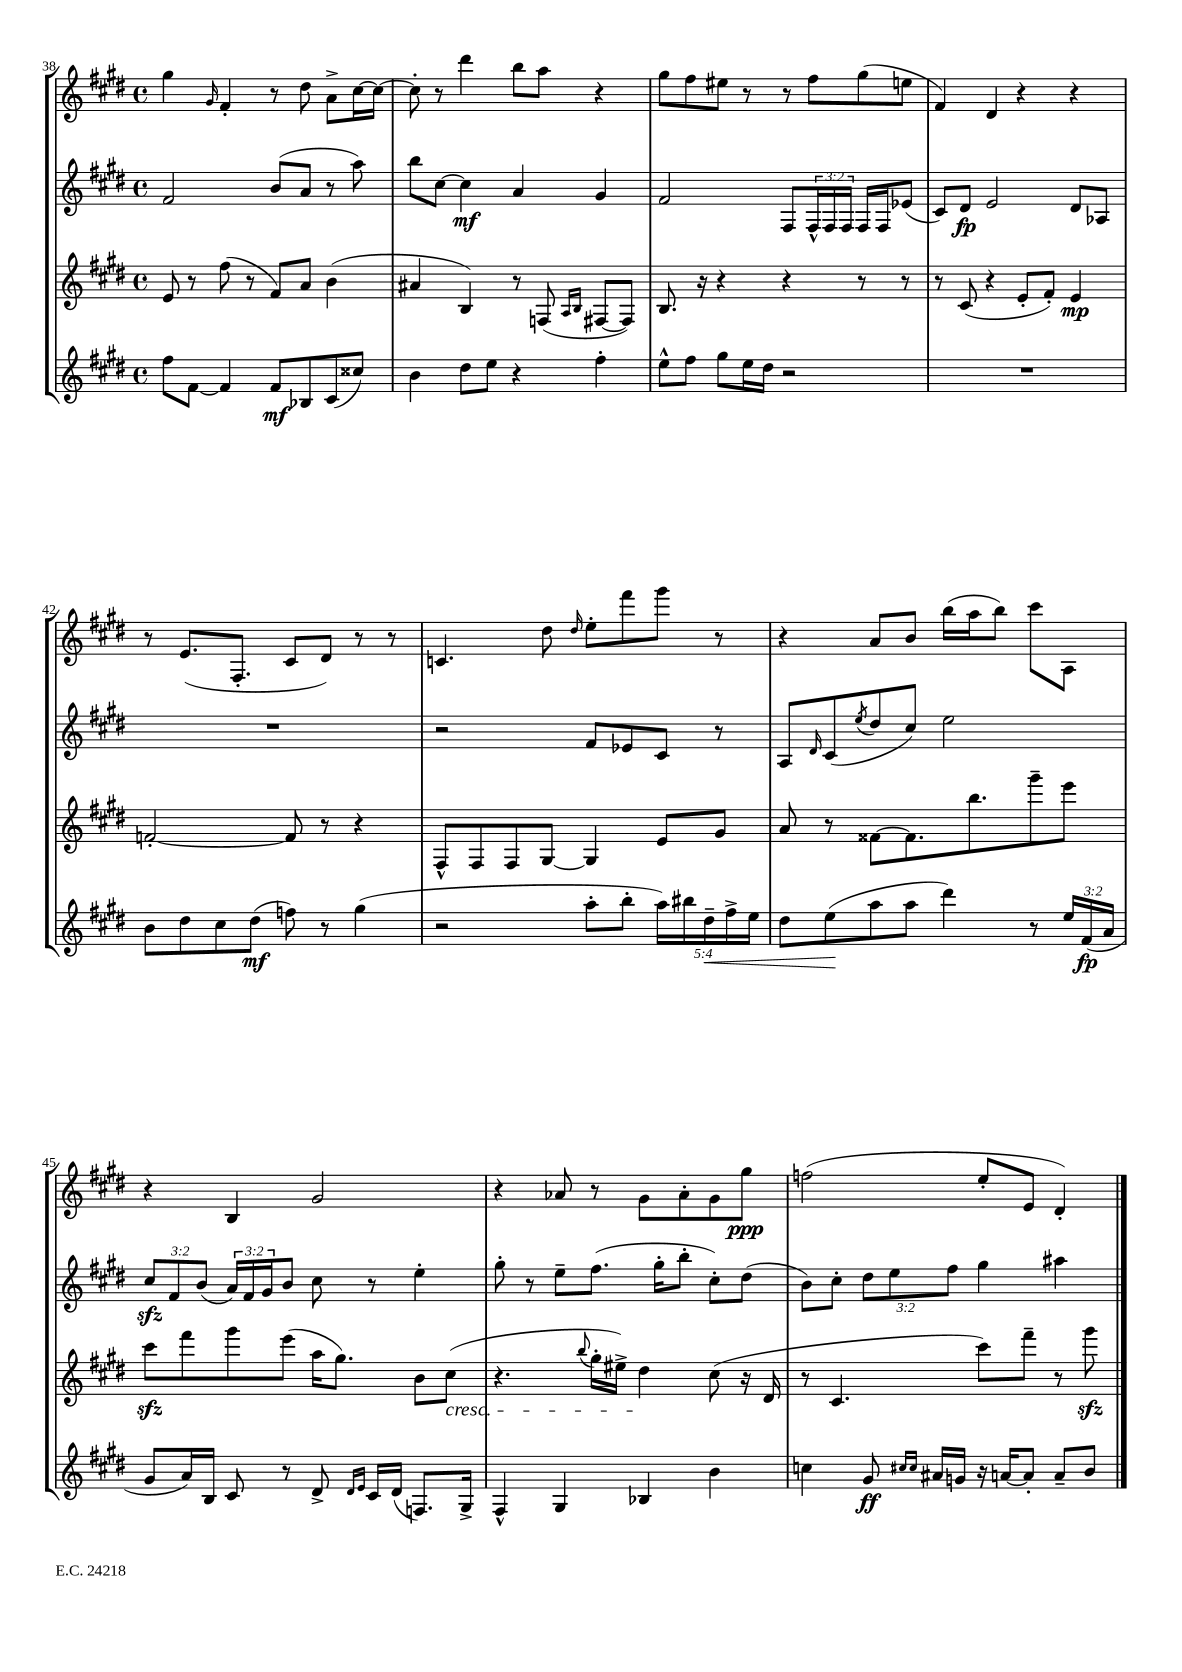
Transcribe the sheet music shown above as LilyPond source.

<<
\new StaffGroup <<
\new Staff = "s0" {
    \clef treble \key e \major \defaultTimeSignature \time 4/4
    gis''4 \grace { gis'16 } fis'4-. r8 dis''8 a'8-> cis''16~ cis''16~ |
    cis''8-. r8 dis'''4 b''8 a''8 r4 |
    gis''8 fis''8 eis''8 r8 r8 fis''8 gis''8( e''8 |
    fis'4) dis'4 r4 r4 |
    r8 e'8.( fis8.-. cis'8 dis'8) r8 r8 |
    c'4. dis''8 \grace { dis''16 } e''8-. fis'''8 gis'''8 r8 |
    r4 a'8 b'8 b''16( a''16 b''8) cis'''8 a8 |
    r4 b4 gis'2 |
    r4 aes'8 r8 gis'8 aes'8-. gis'8 gis''8\ppp |
    f''2( e''8-. e'8 dis'4-.) \bar "|." |
}
\new Staff = "s1" {
    \clef treble \key e \major \defaultTimeSignature \time 4/4 \override Staff.TupletNumber.text = #tuplet-number::calc-fraction-text
    fis'2 b'8( a'8 r8 a''8) |
    b''8 cis''8~ cis''4\mf a'4 gis'4 |
    fis'2 fis8 \tuplet 3/2 { fis16-^ fis16 fis16 } fis16 fis16 ees'8( |
    cis'8) dis'8\fp e'2 dis'8 aes8 |
    R1 |
    r2 fis'8 ees'8 cis'8 r8 |
    a8 \grace { dis'16 } cis'8( \acciaccatura { e''8 } dis''8 cis''8) e''2 |
    \tuplet 3/2 { cis''8\sfz fis'8 b'8( } \tuplet 3/2 { a'16) fis'16 gis'16 } b'8 cis''8 r8 e''4-. |
    gis''8-. r8 e''8-- fis''8.( gis''16-. b''8-. cis''8-.) dis''8( |
    b'8) cis''8-. \tuplet 3/2 { dis''8 e''8 fis''8 } gis''4 ais''4 \bar "|." |
}
\new Staff = "s2" {
    \clef treble \key e \major \defaultTimeSignature \time 4/4
    e'8 r8 fis''8( r8 fis'8) a'8 b'4( |
    ais'4 b4) r8 f8( \grace { a16 b16 } fis8~ fis8) |
    b8. r16 r4 r4 r8 r8 |
    r8 cis'8( r4 e'8-. fis'8-.) e'4\mp |
    f'2~-. f'8 r8 r4 |
    fis8-^ fis8 fis8 gis8~ gis4 e'8 gis'8 |
    a'8 r8 fisis'8~ fisis'8. b''8. gis'''8-- e'''8 |
    cis'''8\sfz fis'''8 gis'''8 e'''8( a''16 gis''8.) b'8 cis''8\cresc( |
    r4. \appoggiatura { b''8 } gis''16-. eis''16->) dis''4\! cis''8( r16 dis'16 |
    r8 cis'4. cis'''8) fis'''8-- r8 gis'''8\sfz \bar "|." |
}
\new Staff = "s3" {
    \clef treble \key e \major \defaultTimeSignature \time 4/4 \override Staff.TupletNumber.text = #tuplet-number::calc-fraction-text
    fis''8 fis'8~ fis'4 fis'8\mf bes8 cis'8( cisis''8) |
    b'4 dis''8 e''8 r4 fis''4-. |
    e''8-^ fis''8 gis''8 e''16 dis''16 r2 |
    R1 |
    b'8 dis''8 cis''8 dis''8\mf( f''8) r8 gis''4( |
    r2 a''8-. b''8-. \tuplet 5/4 { a''16) bis''16 dis''16--\< fis''16-> e''16 } |
    dis''8 e''8\!( a''8 a''8 dis'''4) r8 \tuplet 3/2 { e''16 fis'16\fp( a'16 } |
    gis'8 a'16) b16 cis'8 r8 dis'8-> \grace { dis'16 e'16 } cis'16 dis'16( f8.) gis16-> |
    fis4-^ gis4 bes4 b'4 |
    c''4 gis'8\ff \grace { cis''16 cis''16 } ais'16 g'16 r16 a'16~ a'8-. a'8-- b'8 \bar "|." |
}
>>
>>
\layout { \context { \Score currentBarNumber = #38 } }
